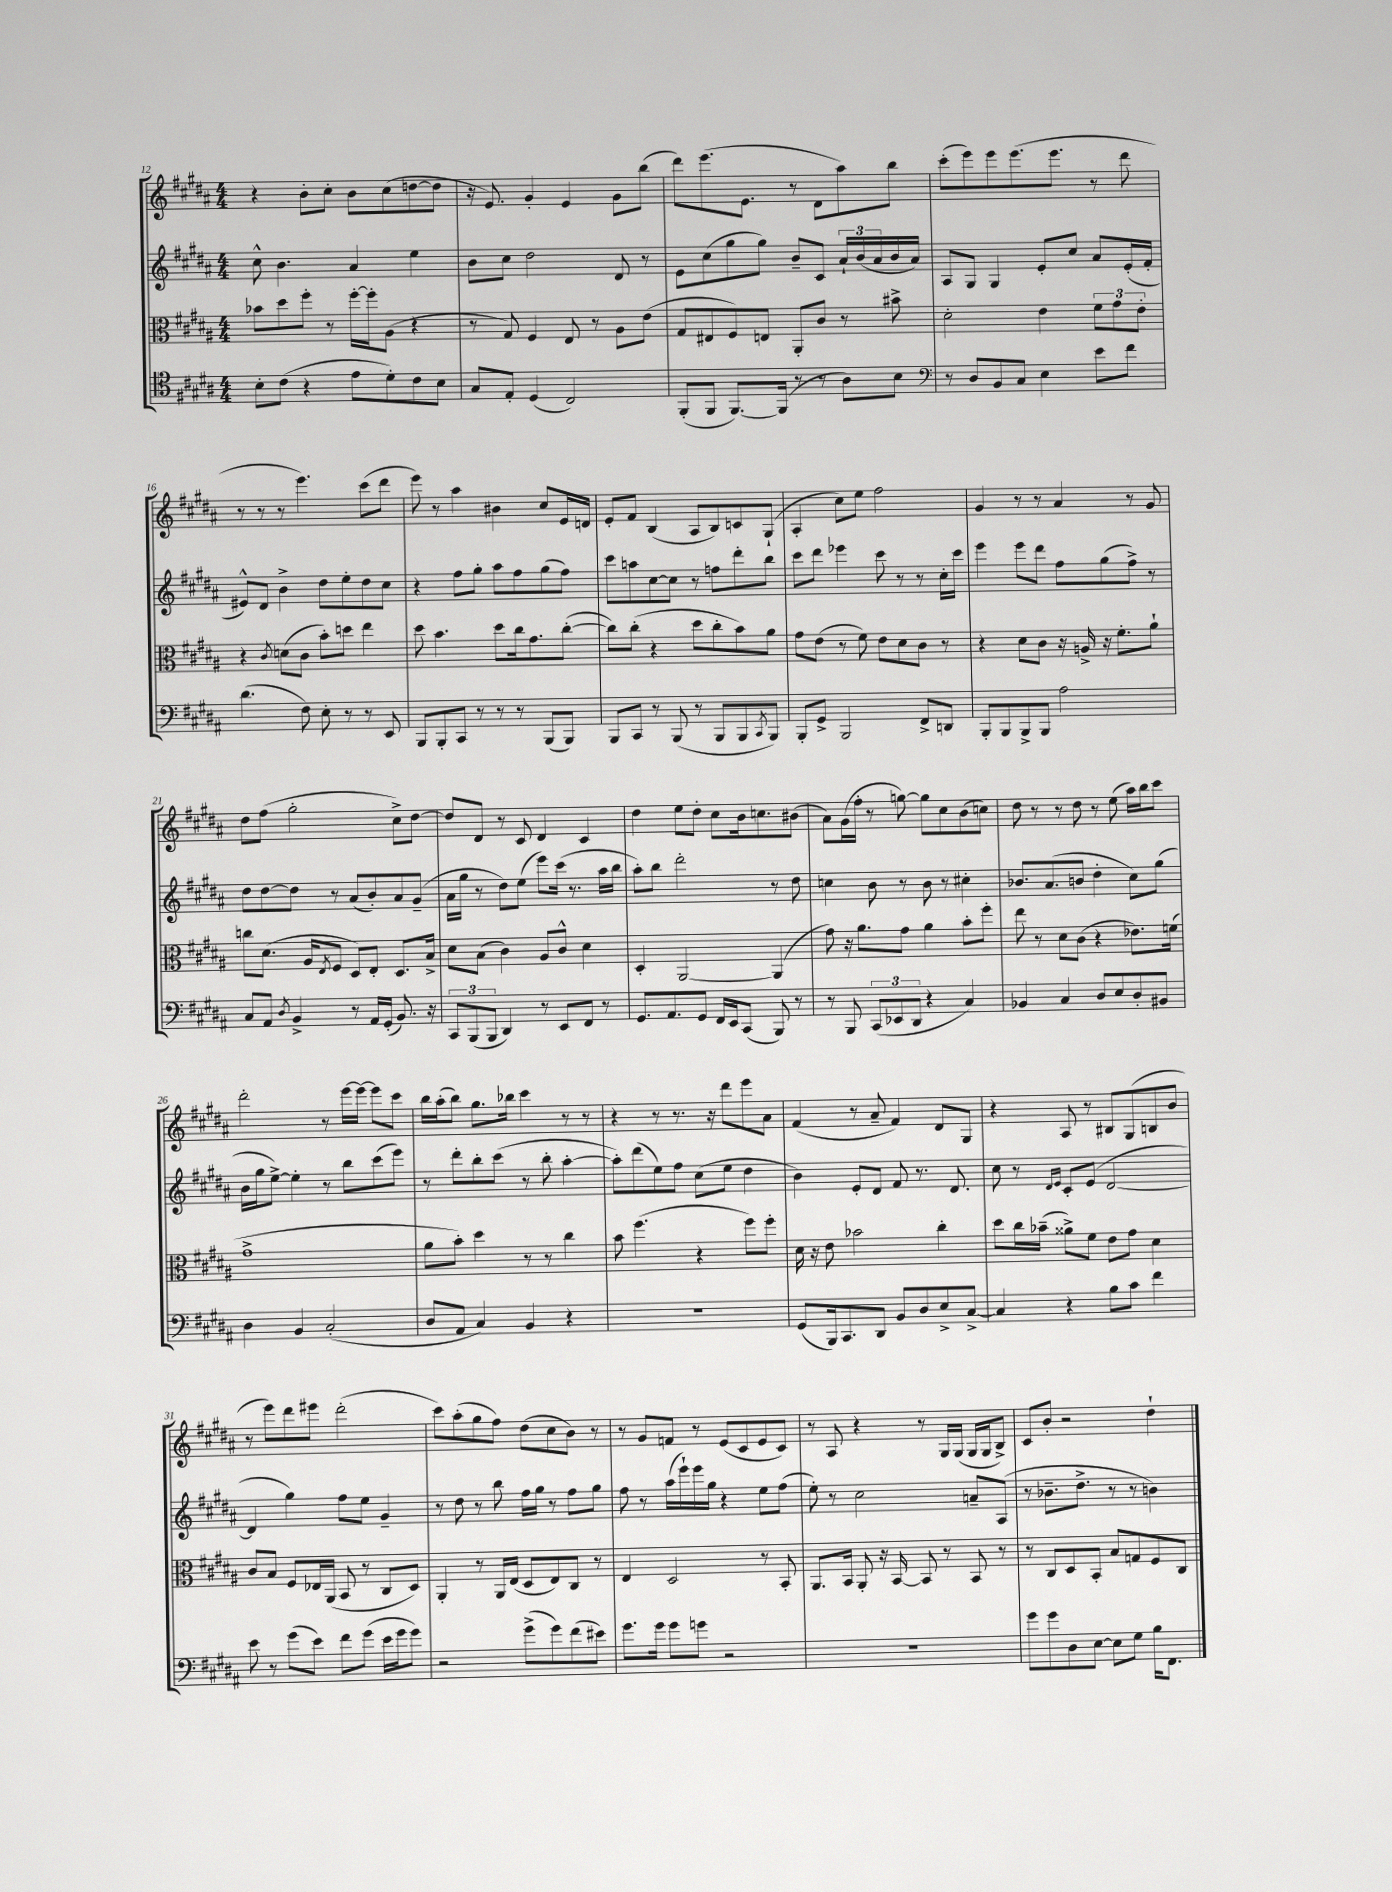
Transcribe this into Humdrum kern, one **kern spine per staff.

**kern	**kern	**kern	**kern
*part4	*part3	*part2	*part1
*staff4	*staff3	*staff2	*staff1
*clefC4	*clefC3	*clefG2	*clefG2
*k[f#c#g#d#a#]	*k[f#c#g#d#a#]	*k[f#c#g#d#a#]	*k[f#c#g#d#a#]
*M4/4	*M4/4	*M4/4	*M4/4
=12	=12	=12	=12
8B'\L	8b-X\L	8cc#^^\	4r
(8c#\J	8dd#\	4.b\	.
4r	8ff#'\J	.	8b'\L
.	8r	.	8cc#'\J
8e\L	[16ff#'\LL	4a#/	8b\L
.	16ff#'\J]	.	.
8d#'\)	(8A#\J	.	(8cc#\
8c#\	4r	4ee\	[8ddn\
8B\J	.	.	8dd\J]
=13	=13	=13	=13
8G#/L	8r	8b\L	16r
.	.	.	8.e/)
8E'/J	8G#/)	8cc#\J	.
(4D#/	4F#/	2dd#\	4g#'/
2C#/)	8E/	.	4e/
.	8r	.	.
.	8A#\L	8d#/	8g#\L
.	(8e\J	8r	(8bb\J
=14	=14	=14	=14
(8FF#'/L	8G#/L	8e\L	8ddd#\L)
8FF#/J	8E#X/	(8cc#\	(8.eee\
[8.FF#/L)	8F#/)	8gg#\	.
.	.	.	8.e\J
.	8En/J	8gg#\J)	.
(16FF#/Jk]	.	.	.
8r	8AA#'/L	8b~/L	8r
8r	8c#/J	8c#/J	8d#\L
8A#\L)	8r	24a#`/LL	8aa#\)
.	.	(24b/	.
.	.	24a#/	.
8B\J	8b#X^\	16b/	8bb\J
.	.	16a#/JJ)	.
=15	=15	=15	=15
*clefF4	*	*	*
8r	2d#'\	8A#/L	(8ccc#'\L
8D#/L	.	8G#/J	8eee\)
8BB/	.	4G#/	8eee\
8C#/J	.	.	(8.eee\
4E\	4e\	8e'/L	.
.	.	.	8.eee\J
.	.	8cc#/J	.
8e\L	12f#\L	8a#/L	8r
.	12g#\	.	.
8f#\J	.	(16e'/L	8ddd#\
.	12e'\J	.	.
.	.	16f#'/JJ	.
!!LO:LB:g=z
=16	=16	=16	=16
(4.d#\	4r	8e#X^^/L)	8r
.	.	8d#/J	8r
.	8qc#/	.	.
.	(8dn\L	4b^\	8r
8F#\)	8c#\J	.	4.eee\)
8E'\	8b'\L)	8dd#\L	.
8r	8ddn\J	8ee'\	.
8r	4ee\	8dd#\	(8ccc#\L
8EE/	.	8cc#\J	8ddd#\J
=17	=17	=17	=17
8BBB/L	8dd#\	4r	8eee\)
8BBB'/	4.b\	.	8r
8CC#/J	.	8ff#\L	4aa#\
8r	.	8gg#'\J	.
8r	8dd#\L	8aa#\L	4b#X\
8r	16cc#\k	8ff#\	.
.	8.g#\	.	.
(8BBB/L	.	(8gg#\	8cc#/L
8BBB/J)	([8cc#'\J	8ff#\J)	16e/L
.	.	.	16dn/JJ
=18	=18	=18	=18
8BBB/L	8cc#\L])	8ccc#\L	8e'/L
8CC#/J	(8cc#'\J	8aan\	8f#/J
8r	4r	[8cc#\	(4B/
(8BBB/	.	8cc#\J]	.
8r	8dd#\L	8r	8A#/L
8BBB/L	8cc#'\	8ffn\L	8B/)
8BBB/	8b\)	8ddd#'\	8cn/
8qCC#/	.	.	.
8BBB/J)	8a#\J	8bb\J	(8G#`/J
=19	=19	=19	=19
8BBB'/L	8g#\L	8ccc#\L	4A#'/
8GG#^/J	(8e\J	8ddd#\J	.
2BBB/	8r	4eee-X\	8cc#\L)
.	8f#\)	.	8ee\J
.	8e\L	8ccc#\	2ff#\
.	8d#\	8r	.
8FF#^/L	8c#\J	8r	.
8DDn/J	8r	16cc#'\LL	.
.	.	16ccc#\JJ	.
=20	=20	=20	=20
8BBB'/L	4r	4eee\	4g#/
8BBB/	.	.	.
8BBB^/	8d#\L	8eee\L	8r
8BBB/J	8c#\J	8ddd#\J	8r
2A#\	16r	8ff#\L	4a#/
.	16An^/	.	.
.	16r	(8gg#\	.
.	8.f#'\L	.	.
.	.	8ff#^\J)	8r
.	8a#`\J	8r	8g#/
!!LO:LB:g=z
=21	=21	=21	=21
8C#/L	8ccn\L	8dd#\L	8dd#\L
8AA#/J	(8.d#\J	[8dd#\	(8ff#\J
8qD#/	.	.	.
4BB^/	.	8dd#\J]	2gg#'\
.	16A#/KL	.	.
.	8qE/	.	.
.	8F#/J	8r	.
8r	8D#/L)	(8a#/L	.
16AA#/LL	8E'/J	8b'/)	.
(16GG#'/JJ	.	.	.
8.BB/)	8.D#/L	8a#/	8cc#^\L)
.	.	(8g#~/J	[8dd#\J
16r	16B^/Jk	.	.
=22	=22	=22	=22
12CC#/L	8d#\L	16a#\LL	8dd#/L]
.	.	16gg#\JJ	.
(12BBB/	.	.	.
.	(8B\J	8r	8d#/J
12BBB/J	.	.	.
4DD#/)	4c#\)	8dd#\L)	8r
.	.	(8ee\J	8c#/
8r	8A#/L	8eee\L)	4d#/
8EE/L	8c#^^/J	(16ccc#\Jk	.
.	.	8.r	.
8FF#/J	4d#\	.	4c#/
8r	.	16aa#\LL	.
.	.	16bb\JJ	.
=23	=23	=23	=23
8.GG#/L	4D#'/	8aa#'\L)	4dd#\
.	.	8bb\J	.
8.AA#/	.	.	.
.	[2AA#/	2ddd#'\	8ee\L
8GG#/J	.	.	8dd#'\J
16FF#/LL	.	.	8cc#\L
16EE/J	.	.	.
(8CC#/J	.	.	16b\k
.	.	.	8.ccn\
8BBB/)	(4AA#/]	8r	.
8r	.	8dd#\	(8b#X\J
=24	=24	=24	=24
8r	8g#\)	4ccn\	8a#\L)
8BBB/	16r	.	(16g#\L
.	8.a#\L	.	16ff#'\JJ
(12CC#/L	.	8b\	8r
12EE-X/	.	.	.
.	8g#\J	8r	[8ggn\)
12DD#/J	.	.	.
4r	4a#\	8b\	8gg\L]
.	.	8r	8cc#\
4C#/)	8b'\L	4cc#X'\	(8b\
.	8ff#'\J	.	8ccn\J)
=25	=25	=25	=25
4BB-X/	8ee\	8.b-X/L	8dd#\
.	8r	.	8r
.	.	(8.a#/	.
4C#/	8d#\L	.	8r
.	(8c#\J	8bn/J	8dd#\
8D#/L	4r	4dd#'\	8r
8E/	.	.	(8ee\
8D#'/	8.e-X\L)	8cc#\L)	16aa#\LL)
.	.	.	16bb\J
8BB#X/J	.	(8gg#\J	8ccc#\J
.	(16fn\Jk	.	.
!!LO:LB:g=z
=26	=26	=26	=26
4D#\	1g#^	16b\LL	2ddd#'\
.	.	16gg#\J	.
.	.	[8ee^\J)	.
4BB/	.	4ee'\]	.
(2C#'/	.	8r	8r
.	.	8bb\L	[16eee\LL
.	.	.	16eee\JJ_
.	.	(8ccc#\	8eee\L]
.	.	8eee\J)	8ccc#\J
=27	=27	=27	=27
8D#/L	8a#\L	8r	16bb\LL
.	.	.	(16aa#'\J
8AA#/J	8b'\J)	8ddd#'\L	8bb\J)
4C#/)	4dd#\	8bb'\	8.gg#\L
.	.	(8ccc#\J	.
.	.	.	16bb-X\Jk
4BB/	8r	8r	4ccc#\
.	8r	8bb'\	.
4r	4cc#\	[4aa#'\	8r
.	.	.	8r
=28	=28	=28	=28
1r	8b\	8aa#'\L])	4r
.	(4.ff#\	(8ddd#\	.
.	.	8ee\)	8r
.	.	8ff#\J	8.r
.	4r	(8cc#\L	.
.	.	.	16r
.	.	8ee\J	8ddd#\L
.	8ff#\L)	4dd#\	8eee\
.	8ff#'\J	.	8a#\J
=29	=29	=29	=29
(8GG#/L	16d#\	4b\)	(4f#/
.	16r	.	.
16BBB/k)	8e\	.	.
8.CC#/	.	.	.
.	2b-X\	8e'/L	8r
8DD#/J	.	8d#/J	8a#~/
8BB/L	.	8f#/	4f#/)
8D#/	.	8.r	.
8E^/	4cc#'\	.	8d#/L
.	.	8.d#/	.
[8C#^/J	.	.	8G#/J
=30	=30	=30	=30
4C#/]	8dd#\L	8cc#\	4r
.	16cc#\L	8r	.
.	(16b-X~\JJ	.	.
.	.	16qqd#/LL	.
.	.	16qqe/JJ	.
4r	8a##X^\L)	8c#'/L	8A#/
.	8f#\J	(8e/J	8r
8B\L	8e\L	[2d#/	8B#X/L
8c#\J	8g#\J	.	(8G#/
4f#\	4d#\	.	8Bn/
.	.	.	8b/J
!!LO:LB:g=z
=31	=31	=31	=31
8e\	8c#/L	4d#/]	8r
8r	8B/J	.	8eee\L)
(8g#\L	8F#/L	4gg#\)	8ddd#\
8e\J)	16E-X/L	.	8eee#X\J
.	(16AA#/JJ	.	.
8f#\L	8BB/	8ff#\L	(2ddd#'\
(8g#\J	8r	8ee\J	.
16e\LL	8C#/L	4g#~/	.
16g#\J	.	.	.
8g#\J)	8D#/J)	.	.
=32	=32	=32	=32
2r	4AA#'/	8r	8ccc#\L)
.	.	8dd#\	(8aa#'\
.	8r	8r	8gg#\
.	16AA#/LL	8bb\	8ff#\J)
.	(16E/JJ	.	.
(8g#^\L	8D#/L	16ff#\LL	(8dd#\L
.	.	16gg#\JJ	.
8g#\)	8E/)	8r	8cc#\
(8f#\	8C#/J	8ff#\L	8b\J)
8e#X\J)	8r	8gg#\J	8r
=33	=33	=33	=33
8.g#\L	4E/	8ff#\	8r
.	.	8r	8g#/L
16g#\Jk	.	.	.
8g#\L	2D#/	(16aa#\LL	8fn/J
.	.	16eee`\)	.
8gn\J	.	16eee\	8r
.	.	16gg#\JJ	.
2r	.	4r	(8e/L
.	.	.	8c#/
.	8r	8ee\L	8e/
.	8BB'/	(8ff#\J	8c#/J)
=34	=34	=34	=34
1r	8.AA#/L	8ee'\)	8r
.	.	8r	8A#/
.	16BB/Jk	.	.
.	8AA#'/	2cc#\	4r
.	16r	.	.
.	[16BB/	.	.
.	8BB/]	.	8r
.	8r	.	16G#/LL
.	.	.	(16G#/JJ
.	8BB/	8an~/L	16G#/LL
.	.	.	16G#/J
.	8r	(8A#/J	8B^/J)
=35	=35	=35	=35
8g#\L	8r	8r	8c#/L
8g#\	8C#/L	8.b-X~\L	8b'/J
8D#\	8D#/	.	2r
.	.	8.dd#^\J	.
[8E\J	8BB'/J	.	.
8E\L]	8B/L	8r	.
8G#\J	8Gn/	8r	.
16B\KL	8F#/	4bn\)	4dd#`\
8.FF#\J	.	.	.
.	8C#/J	.	.
==	==	==	==
*-	*-	*-	*-
